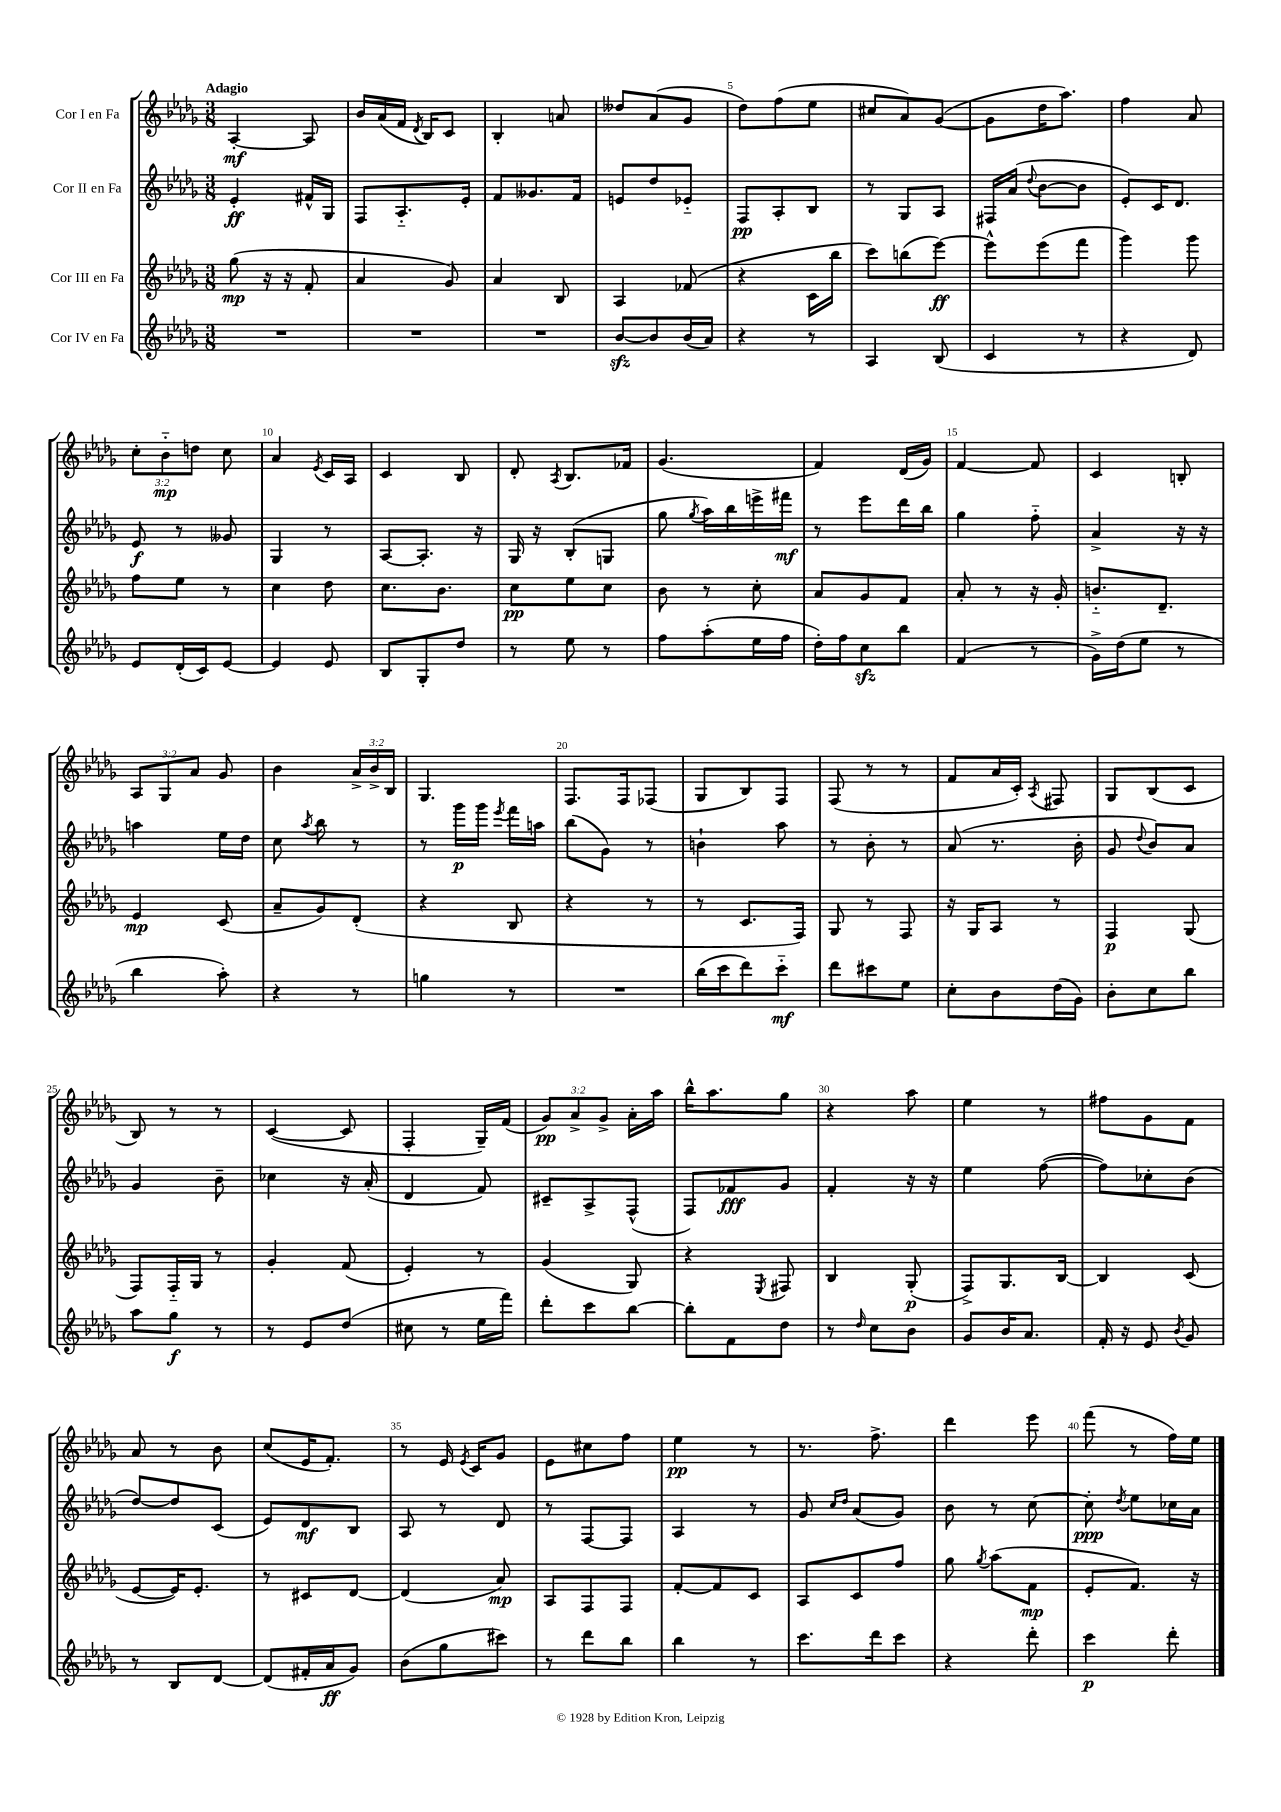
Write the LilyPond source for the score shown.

<<
\new StaffGroup <<
\new Staff = "s0" \with { instrumentName = "Cor I en Fa" } {
    \clef treble \key des \major \numericTimeSignature \time 3/8 \override Staff.TupletNumber.text = #tuplet-number::calc-fraction-text \tempo "Adagio"
    \autoBeamOff aes4~-.\mf aes8 |
    bes'16[ aes'16( f'16] \acciaccatura { des'8 } bes16[) c'8] |
    bes4-. a'8 |
    deses''8[ aes'8( ges'8] |
    des''8[) f''8( ees''8] |
    cis''8[ aes'8) ges'8]~( |
    ges'8[ des''16 aes''8.]) |
    f''4 aes'8 |
    \tuplet 3/2 { c''8[-. bes'8-_\mp d''8] } c''8 |
    aes'4 \acciaccatura { ees'8 } c'16[ aes16] |
    c'4 bes8 |
    des'8-. \acciaccatura { aes8 } bes8.[ fes'16] |
    ges'4.( |
    f'4) des'16[( ges'16]) |
    f'4~ f'8 |
    c'4 b8-. |
    \tuplet 3/2 { aes8[ ges8 aes'8] } ges'8 |
    bes'4 \tuplet 3/2 { aes'16[-> bes'16-> bes16] } |
    ges4. |
    f8.[ f16 fes8]( |
    ges8[ bes8) f8] |
    f8( r8 r8 |
    f'8[ aes'16 c'16]-.) \acciaccatura { aes8 } fis8 |
    ges8[ bes8( c'8] |
    bes8) r8 r8 |
    c'4~( c'8 |
    f4-. ges16[--) f'16]( |
    \tuplet 3/2 { ges'8[\pp) aes'8-> ges'8]-> } aes'16[-. aes''16] |
    bes''16[-^ aes''8. ges''8] |
    r4 aes''8 |
    ees''4 r8 |
    fis''8[ ges'8 f'8] |
    aes'8 r8 bes'8 |
    c''8[( ees'16 f'8.]-.) |
    r8 ees'16 \acciaccatura { ees'8 } c'16[ ges'8] |
    ees'8[ cis''8 f''8] |
    ees''4\pp r8 |
    r8. f''8.-> |
    des'''4 ees'''8 |
    f'''8( r8 f''16[) ees''16] \bar "|." |
}
\new Staff = "s1" \with { instrumentName = "Cor II en Fa" } {
    \clef treble \key des \major \numericTimeSignature \time 3/8
    \autoBeamOff ees'4-.\ff fis'16[-^ ges16] |
    f8[ aes8.-_ ees'16]-. |
    f'8[ geses'8. f'16] |
    e'8[ des''8 ees'8]-_ |
    f8[\pp aes8-. bes8] |
    r8 ges8[ aes8] |
    fis16[ aes'16]( \appoggiatura { des''8 } bes'8[~ bes'8] |
    ees'8[-.) c'16 des'8.] |
    ees'8\f r8 geses'8 |
    ges4 r8 |
    aes8[~ aes8.]-. r16 |
    ges16 r16 bes8[-.( g8] |
    ges''8 \acciaccatura { ges''8 } aes''16[) bes''16 e'''16-> fis'''16]\mf |
    r8 ees'''8[ des'''16 bes''16] |
    ges''4 f''8-_ |
    aes'4-> r16 r16 |
    a''4 ees''16[ des''16] |
    c''8 \acciaccatura { aes''8 } bes''8 r8 |
    r8 ges'''16[\p ges'''16] \acciaccatura { ees'''8 } f'''16[ a''16] |
    bes''8[( ges'8]) r8 |
    b'4-! aes''8 |
    r8 bes'8-. r8 |
    aes'8( r8. bes'16-. |
    ges'8 \appoggiatura { des''8 } bes'8[) aes'8] |
    ges'4 bes'8-- |
    ces''4 r16 aes'16-.( |
    des'4 f'8) |
    cis'8[-- aes8-> f8]-^( |
    f8[) fes'8\fff ges'8] |
    f'4-. r16 r16 |
    ees''4 f''8~( |
    f''8[) ces''8-. bes'8]( |
    des''8[~) des''8 c'8]( |
    ees'8[) des'8\mf bes8] |
    aes8 r8 des'8 |
    r8 f8[~ f8] |
    aes4 r8 |
    ges'8 \grace { c''16[ des''16] } aes'8[( ges'8]) |
    bes'8 r8 c''8~ |
    c''8-.\ppp \acciaccatura { des''8 } ees''8[ ces''16 aes'16] \bar "|." |
}
\new Staff = "s2" \with { instrumentName = "Cor III en Fa" } {
    \clef treble \key des \major \numericTimeSignature \time 3/8
    \autoBeamOff ges''8\mp( r16 r16 f'8-. |
    aes'4 ges'8) |
    aes'4 bes8 |
    aes4 fes'8( |
    r4 c'16[ bes''16] |
    c'''8[) b''8( ees'''8]~\ff) |
    ees'''8[-^ ees'''8( f'''8] |
    ges'''4) ges'''8 |
    f''8[ ees''8] r8 |
    c''4 des''8 |
    c''8.[ bes'8.] |
    c''8[\pp ees''8 c''8] |
    bes'8 r8 c''8-. |
    aes'8[ ges'8 f'8] |
    aes'8-. r8 r16 ges'16-. |
    b'8.[-_ des'8.]-- |
    ees'4\mp c'8( |
    aes'8[-- ges'8) des'8]-.( |
    r4 bes8 |
    r4 r8 |
    r8 c'8.[ f16]) |
    ges8 r8 f8 |
    r16 ges16[ aes8] r8 |
    f4\p ges8( |
    f8[) f16-_ ges16] r8 |
    ges'4-. f'8( |
    ees'4-.) r8 |
    ges'4( ges8) |
    r4 \acciaccatura { ees8 } fis8 |
    bes4 ges8-.\p( |
    f8[->) ges8. bes16]~ |
    bes4 c'8( |
    ees'8[~ ees'16) ees'8.]-. |
    r8 cis'8[ des'8]~ |
    des'4( aes'8\mp) |
    aes8[ f8 f8] |
    f'8[~-. f'8 c'8] |
    aes8[ c'8 f''8] |
    ges''8 \acciaccatura { ges''8 } aes''8[( f'8]\mp |
    ees'8[-. f'8.]) r16 \bar "|." |
}
\new Staff = "s3" \with { instrumentName = "Cor IV en Fa" } {
    \clef treble \key des \major \numericTimeSignature \time 3/8
    \autoBeamOff R4. |
    R4. |
    R4. |
    bes'8[~\sfz bes'8 bes'16( aes'16]) |
    r4 r8 |
    aes4 bes8( |
    c'4 r8 |
    r4 des'8) |
    ees'8[ des'16-.( c'16) ees'8]~ |
    ees'4 ees'8 |
    bes8[ ges8-. des''8] |
    r8 ees''8 r8 |
    f''8[ aes''8-.( ees''16 f''16] |
    des''16[-.) f''16 c''8\sfz bes''8] |
    f'4( r8 |
    ges'16[->) des''16( ees''8] r8 |
    bes''4 aes''8-.) |
    r4 r8 |
    g''4 r8 |
    R4. |
    bes''16[( c'''16 des'''8) c'''8]-_\mf |
    des'''8[ cis'''8 ees''8] |
    c''8[-. bes'8 des''16( ges'16]) |
    bes'8[-. c''8 bes''8] |
    aes''8[ ges''8]\f r8 |
    r8 ees'8[ des''8]( |
    cis''8 r8 ees''16[ f'''16]) |
    des'''8[-. c'''8 bes''8]~ |
    bes''8[-. f'8 des''8] |
    r8 \grace { des''16 } c''8[ bes'8] |
    ges'8[ bes'16 aes'8.] |
    f'16-. r16 ees'8 \acciaccatura { bes'8 } ges'8 |
    r8 bes8[ des'8]~ |
    des'8[( fis'16-. aes'16\ff ges'8]) |
    bes'8[( ges''8 cis'''8]) |
    r8 des'''8[ bes''8] |
    bes''4 r8 |
    c'''8.[ des'''16 c'''8] |
    r4 des'''8-. |
    c'''4\p des'''8-. \bar "|." |
}
>>
>>
\layout { \context { \Score \override BarNumber.break-visibility = ##(#f #t #t) barNumberVisibility = #(every-nth-bar-number-visible 5) } }
